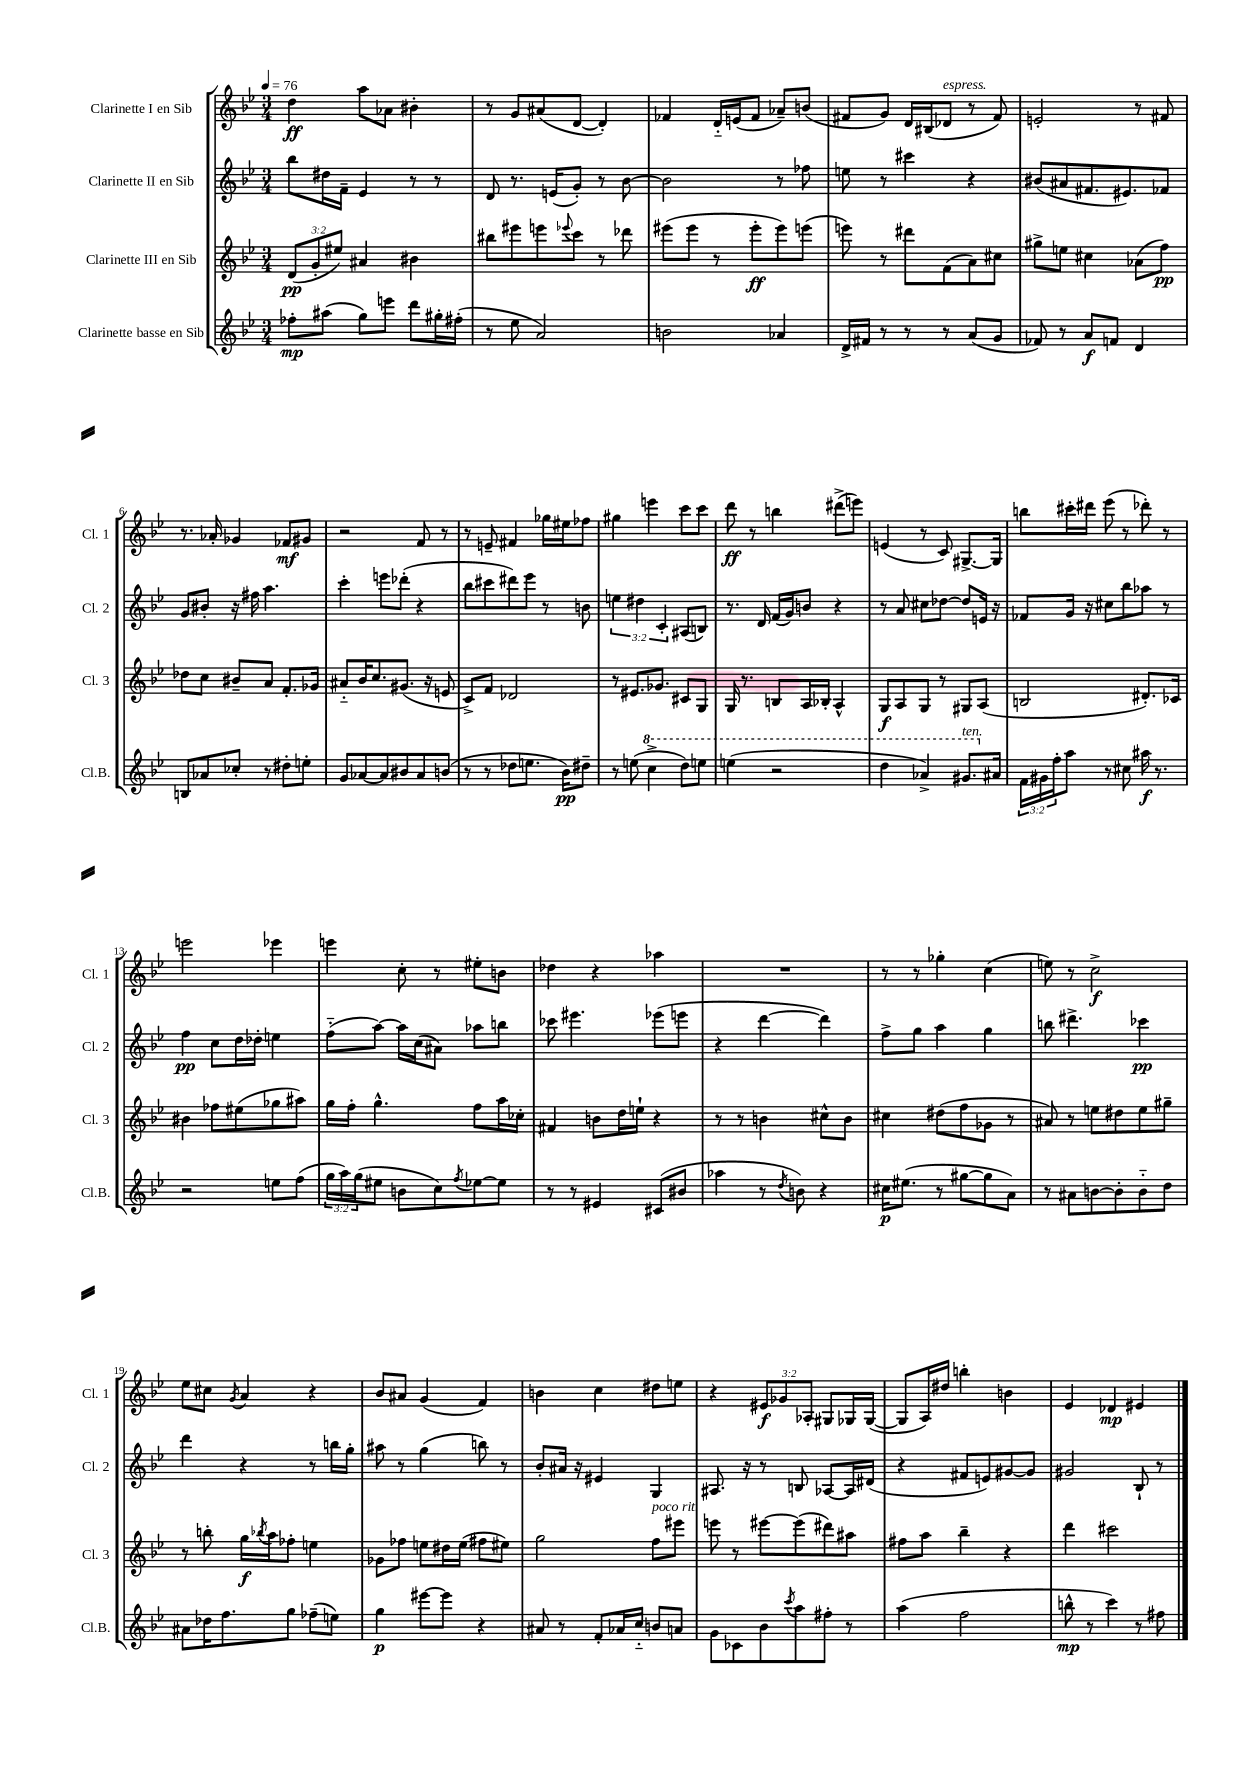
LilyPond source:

<<
\new StaffGroup <<
\new Staff = "s0" \with { instrumentName = "Clarinette I en Sib" shortInstrumentName = "Cl. 1" } {
    \clef treble \key bes \major \numericTimeSignature \time 3/4 \override Staff.TupletNumber.text = #tuplet-number::calc-fraction-text \tempo 4 = 76
    d''4\ff a''8 aes'8 bis'4-. |
    r8 g'8 ais'8( d'8~ d'4-.) |
    fes'4 d'16-_ e'16( fes'8 aes'8--) b'8( |
    fis'8 g'8) d'16 bis16( des'8^\markup { \italic "espress." } r8 fis'8) |
    e'2-. r8 fis'8 |
    r8. aes'16-. ges'4 fes'8\mf gis'8 |
    r2 f'8 r8 |
    r8 e'8-- fis'4 ges''16 eis''16 fes''8 |
    gis''4 e'''4 c'''8 c'''8 |
    d'''8\ff r8 b''4 dis'''8->( e'''8) |
    e'4( r8 c'8) gis8.~-> gis16 |
    b''8 cis'''16-. dis'''16 ees'''8( r8 des'''8-.) r8 |
    e'''2 ees'''4 |
    e'''4 c''8-. r8 eis''8-. b'8 |
    des''4 r4 aes''4 |
    R2. |
    r8 r8 ges''4-. c''4( |
    e''8) r8 c''2->\f |
    ees''8 cis''8 \acciaccatura { g'8 } a'4 r4 |
    bes'8 ais'8 g'4( f'4) |
    b'4 c''4 dis''8 e''8 |
    r4 \tuplet 3/2 { eis'8\f ges'8 aes8-. } gis8 ges16 ges16~( |
    ges8 a16) dis''16 b''4-. b'4 |
    ees'4 des'4\mp eis'4 \bar "|." |
}
\new Staff = "s1" \with { instrumentName = "Clarinette II en Sib" shortInstrumentName = "Cl. 2" } {
    \clef treble \key bes \major \numericTimeSignature \time 3/4 \override Staff.TupletNumber.text = #tuplet-number::calc-fraction-text
    bes''8 dis''16 f'16-- ees'4 r8 r8 |
    d'8 r8. e'16( g'8-.) r8 bes'8~ |
    bes'2 r8 fes''8 |
    e''8 r8 cis'''4 r4 |
    bis'8( ais'8 fis'8. eis'8.) fes'8 |
    g'8 bis'8-. r16 fis''16 a''4. |
    c'''4-. e'''8 des'''8-.( r4 |
    bes''8 cis'''8 dis'''8) ees'''8 r8 b'8 |
    \tuplet 3/2 { e''4 dis''4 c'4-. } ais8( b8) |
    r8. d'16 f'16( g'16) b'8 r4 |
    r8 a'8 cis''8 des''8~ des''8 e'16 r16 |
    fes'8 g'16 r16 cis''8 bes''8 aes''8 r8 |
    f''4\pp c''8 d''16 des''16-. e''4 |
    f''8-_( a''8~) a''16 c''16( ais'8) aes''8 b''8 |
    ces'''8 eis'''4. ees'''8( e'''8 |
    r4 d'''4~ d'''4) |
    f''8-> g''8 a''4 g''4 |
    b''8 dis'''4.-> ces'''4\pp |
    d'''4 r4 r8 b''16 g''16-. |
    ais''8 r8 g''4( b''8) r8 |
    bes'8-. ais'16 r16 eis'4 g4 |
    ais8. r16 r8 b8 aes8~ aes16 dis'16( |
    r4 fis'8 e'8) gis'8~ gis'8 |
    gis'2 bes8-! r8 \bar "|." |
}
\new Staff = "s2" \with { instrumentName = "Clarinette III en Sib" shortInstrumentName = "Cl. 3" } {
    \clef treble \key bes \major \numericTimeSignature \time 3/4 \override Staff.TupletNumber.text = #tuplet-number::calc-fraction-text
    \tuplet 3/2 { d'8\pp( g'8-. eis''8) } ais'4 bis'4 |
    bis''8 eis'''8 e'''8 \appoggiatura { ees'''8 } c'''8 r8 des'''8 |
    eis'''8( eis'''8 r8 eis'''8-.\ff eis'''8) e'''8( |
    e'''8) r8 dis'''8 f'8( a'8) cis''8 |
    gis''8-> e''8 cis''4 aes'8( f''8\pp) |
    des''8 c''8 bis'8-- a'8 f'8.-. ges'16 |
    ais'8-_ bes'16 c''8. gis'8.( r16 e'8 |
    c'8->) f'8 des'2 |
    r8 eis'8. ges'8. cis'8 g8 |
    g16 r8. b8 a16 bes16-. a4-^ |
    g8\f a8 g8 r8 gis8 a8( |
    b2 dis'8.-.) ces'16 |
    bis'4 fes''8 eis''8( ges''8 ais''8) |
    g''16 f''16-. g''4.-^ f''8 a''16 ces''16-. |
    fis'4 b'8 d''16 e''16-! r4 |
    r8 r8 b'4 cis''8-^ b'8 |
    cis''4 dis''8( f''8 ges'8 r8 |
    ais'8) r8 e''8 dis''8 e''8 gis''8-- |
    r8 b''8-. g''16\f \acciaccatura { bes''8 } a''16 fes''8-. e''4 |
    ges'8 fes''8 e''8 dis''16 e''16( fis''8 eis''8) |
    g''2 f''8^\markup { \italic "poco rit." } eis'''8 |
    e'''8 r8 eis'''8~ eis'''8( dis'''8) ais''8 |
    fis''8 a''8 bes''4-- r4 |
    d'''4 cis'''2 \bar "|." |
}
\new Staff = "s3" \with { instrumentName = "Clarinette basse en Sib" shortInstrumentName = "Cl.B." } {
    \clef treble \key bes \major \numericTimeSignature \time 3/4 \override Staff.TupletNumber.text = #tuplet-number::calc-fraction-text
    fes''8-.\mp ais''8( g''8) e'''8 d'''8 gis''16-. fis''16-.( |
    r8 ees''8 a'2) |
    b'2 aes'4 |
    d'16-> fis'16 r8 r8 r8 a'8( g'8 |
    fes'8) r8 a'8\f f'8 d'4 |
    b8 aes'8 ces''8-. r8 dis''8-. e''8-. |
    g'8 aes'8~ aes'8 bis'8 aes'8 b'8( |
    r8 r8 des''8 e''8. bes'16\pp) dis''8-- |
    r8 e''8( \ottava #1 c'''4-> d'''8) e'''8 |
    e'''4( r2 |
    d'''4 aes''4->) gis''8.^\markup { \italic "ten." } \ottava #0 ais'16 |
    \tuplet 3/2 { f'16 gis'16 f''16-. } a''8 r8 cis''8 ais''16\f r8. |
    r2 e''8 f''8( |
    \tuplet 3/2 { g''16 a''16) g''16( } eis''8 b'8 c''8) \acciaccatura { f''8 } ees''8~ ees''8 |
    r8 r8 eis'4 cis'8( bis'8 |
    aes''4 r8 \acciaccatura { d''8 } b'8) r4 |
    cis''16\p eis''8.( r8 gis''8~ gis''8 a'8) |
    r8 ais'8 b'8~ b'8-. b'8-_ d''8 |
    ais'8 des''16 f''8. g''8 fes''8--( e''8) |
    g''4\p eis'''8~ eis'''8 r4 |
    ais'8 r8 f'8-. aes'16 c''16-_ b'8 a'8 |
    g'8 ces'8 bes'8 \acciaccatura { c'''8 } a''8 fis''8-. r8 |
    a''4( f''2 |
    b''8-^\mp r8 c'''4) r8 fis''8 \bar "|." |
}
>>
>>
